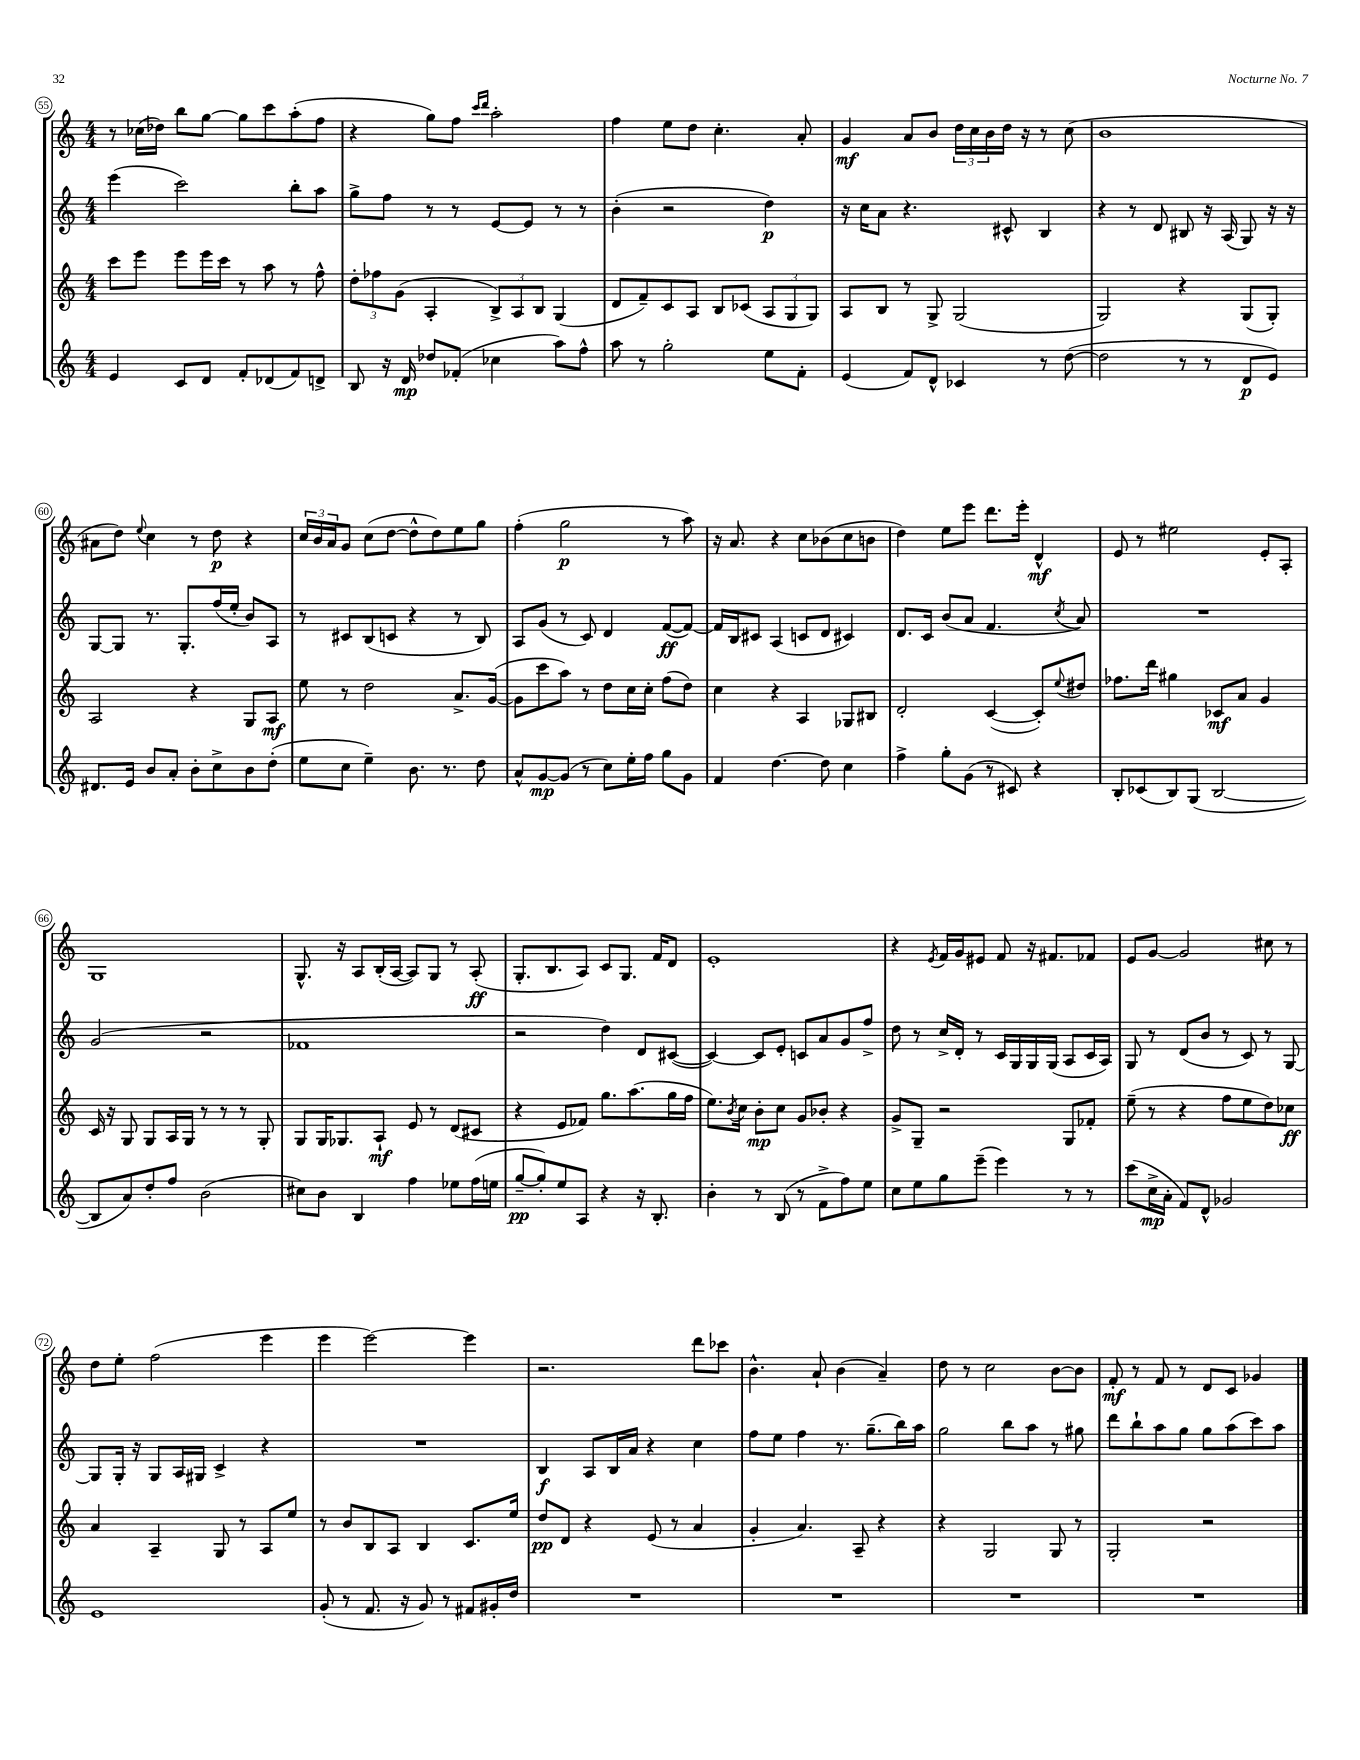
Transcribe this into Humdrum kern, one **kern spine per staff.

**kern	**kern	**kern	**kern
*staff4	*staff3	*staff2	*staff1
*clefG2	*clefG2	*clefG2	*clefG2
*k[]	*k[]	*k[]	*k[]
*M4/4	*M4/4	*M4/4	*M4/4
4e/	8ccc\L	(4eee\	8r
.	8eee\J	.	(16cc-\LL
.	.	.	16dd-\JJ)
8c/L	8eee\L	2ccc\)	8bb\L
8d/J	16eee\L	.	[8gg\J
.	16ccc\JJ	.	.
8f'/L	8r	.	8gg\]L
(8d-/	8aa\	.	8ccc\
8f/)	8r	8bb'\L	(8aa'\
8d^/J	8ff^^\	8aa\J	8ff\J
=	=	=	=
8B/	12dd'\L	8gg^\L	4r
.	12ff-\	.	.
16r	.	8ff\J	.
.	(12g\J	.	.
16d/	.	.	.
8dd-/L	4A'/	8r	8gg\L)
(8f-'/J	.	8r	8ff\J
.	.	.	16qqccc/LL
.	.	.	16qqddd/JJ
4cc-\	12B^/L)	[8e/L	2aa'\
.	12A/	.	.
.	.	8e/]J	.
.	12B/J	.	.
8aa\L)	(4G/	8r	.
8ff^^\J	.	8r	.
=	=	=	=
8aa\	8d/L	(4b'\	4ff\
8r	8f~/)	.	.
2gg'\	8c/	2r	8ee\L
.	8A/J	.	8dd\J
.	8B/L	.	4.cc'\
.	(8c-/J	.	.
8ee\L	12A/L	4dd\)	.
.	12G/	.	.
8f'\J	.	.	8a'/
.	12G/J)	.	.
=	=	=	=
(4e/	8A/L	16r	4g/
.	.	16cc\LK	.
.	8B/J	8a\J	.
8f/L)	8r	4.r	8a/L
8d^^/J	8G^/	.	8b/J
4c-/	(2G/	.	24dd\LL
.	.	.	24cc\
.	.	.	24b\
.	.	8c#^^/	16dd\JJ
.	.	.	16r
8r	.	4B/	8r
([8dd\	.	.	(8cc\
=	=	=	=
2dd\]	2G/)	4r	1b
.	.	8r	.
.	.	8d/	.
8r	4r	8B#/	.
8r	.	16r	.
.	.	(16A/	.
8d/L	(8G/L	8G/)	.
8e/J)	8G'/J)	16r	.
.	.	16r	.
=	=	=	=
8.d#/L	2A/	[8G/L	8a#\L
.	.	8G/]J	8dd\J)
16e/Jk	.	.	.
.	.	.	8qqee/
8b/L	.	8.r	4cc\
8a'/J	.	.	.
.	.	8.G'/L	.
8b'\L	4r	.	8r
8cc^\	.	(16ff/L	8dd\
.	.	16ee'/JJ	.
8b\	8G/L	8b/L)	4r
(8dd'\J	8A/J	8A/J	.
=	=	=	=
8ee\L	8ee\	8r	24cc/LL
.	.	.	24b/
.	.	.	24a/J
8cc\J	8r	8c#/L	8g/J
4ee~\)	2dd\	(8B/	(8cc\L
.	.	8c/J	[8dd\J
8.b\	.	4r	8dd^^\]L
.	.	.	8dd\)
8.r	.	.	.
.	8.a^/L	8r	8ee\
8dd\	.	8B/)	8gg\J
.	([16g/Jk	.	.
=	=	=	=
8a^^/L	8g\]L	8A/L	(4ff'\
[8g/	8ccc\	(8g/J	.
(8g/]J	8aa\J)	8r	2gg\
8r	8r	8c/)	.
8cc\L)	8dd\L	4d/	.
16ee'\L	16cc\L	.	.
16ff\JJ	16cc'\JJ	.	.
8gg\L	(8ff\L	([8f/L	8r
8g\J	8dd\J)	8f/_J)	8aa\)
=	=	=	=
4f/	4cc\	16f/]LL	16r
.	.	16B/J	8.a/
.	.	8c#/J	.
[4.dd\	4r	(4A/	4r
.	4A/	8c/L	8cc\L
8dd\]	.	8d/J	(8b-\
4cc\	8G-/L	4c#/)	8cc\
.	8B#/J	.	8b\J
=	=	=	=
4ff^\	2d'/	8.d/L	4dd\)
.	.	16c/Jk	.
8gg'\L	.	(8b/L	8ee\L
(8g\J	.	8a/J	8eee\J
8r	([4c/	4.f/	8.ddd\L
8c#/)	.	.	.
.	.	.	16eee'\Jk
4r	8c'/]L)	.	4d^^/
.	8qqee/	8qcc/	.
.	8dd#/J	8a/)	.
=	=	=	=
8B'/L	8.ff-\L	1r	8e/
(8c-/	.	.	8r
.	16ddd\Jk	.	.
8B/)	4gg#\	.	2ee#\
(8G/J	.	.	.
[2B/	8c-/L	.	.
.	8a/J	.	.
.	4g/	.	8e'/L
.	.	.	8A'/J
=	=	=	=
8B/]L	16c/	(2g/	1G
.	16r	.	.
8a/)	8G/	.	.
8dd'/	8G/L	.	.
8ff/J	16A/L	.	.
.	16G/JJ	.	.
(2b\	8r	2r	.
.	8r	.	.
.	8r	.	.
.	8G'/	.	.
=	=	=	=
8cc#\L)	8G/L	1f-	8.G^^/
8b\J	16G/K	.	.
.	8.G-/	.	16r
4B/	.	.	8A/L
.	8A`/J	.	(16B'/L
.	.	.	[16A/JJ
4ff\	8e/	.	8A/]L)
.	8r	.	8G/J
8ee-\L	(8d/L	.	8r
(16ff\L	8c#/J	.	(8A'/
16ee\JJ	.	.	.
=	=	=	=
[8gg~/L	4r	2r	8.G'/L
8gg'/])	.	.	.
.	.	.	8.B/
8ee/	8e/L	.	.
8A/J	8f-/J)	.	8A/J)
4r	8.gg\L	4dd\)	8c/L
.	.	.	8.G/J
.	(8.aa\	.	.
16r	.	8d/L	.
8.B'/	.	.	16f/LK
.	16gg\L	([8c#/J	8d/J
.	16ff\JJ	.	.
=	=	=	=
4b'\	8.ee\L)	4c#/_)	1e'
.	8qb/	.	.
.	16cc\Jk	.	.
8r	8b'\L	8c#/]L	.
(8B/	8cc\J	8e'/J	.
8r	8g/L	8c/L	.
8f^\L	8b-'/J	8a/	.
8ff\)	4r	8g/	.
8ee\J	.	8ff^/J	.
=	=	=	=
8cc\L	8g^/L	8dd\	4r
8ee\	8G~/J	8r	.
.	.	.	8qe/
8gg\	2r	16cc^/LL	16f/LL
.	.	16d'/JJ	16g/J
(8eee~\J	.	8r	8e#/J
4eee\)	.	16c/LL	8f/
.	.	16G/	.
.	.	16G/	16r
.	.	(16G/JJ	8.f#/L
8r	8G/L	8A/L	.
8r	8f-'/J	16c/L	8f-/J
.	.	16A/JJ)	.
=	=	=	=
(8ccc\L	(8ee~\	8G/	8e/L
16cc^\L	8r	8r	[8g/J
16a'\JJ	.	.	.
8f/L)	4r	(8d/L	2g/]
8d^^/J	.	8b/J	.
2g-/	8ff\L	8r	.
.	8ee\	8c/)	.
.	8dd\)	8r	8cc#\
.	8cc-\J	[8G/	8r
=	=	=	=
1e	4a/	8G/]L	8dd\L
.	.	16G'/Jk	8ee'\J
.	.	16r	.
.	4A~/	8G/L	(2ff\
.	.	16A/L	.
.	.	16G#/JJ	.
.	8G/	4c^/	.
.	8r	.	.
.	8A/L	4r	4eee\
.	8ee/J	.	.
=	=	=	=
(8g'/	8r	1r	4eee\
8r	8b/L	.	.
8.f/	8B/	.	[2eee\)
.	8A/J	.	.
16r	.	.	.
8g/)	4B/	.	.
8r	.	.	.
8f#/L	8.c/L	.	4eee\]
16g#'/L	.	.	.
16dd/JJ	16ee/Jk	.	.
=	=	=	=
1r	8dd/L	4B/	2.r
.	8d/J	.	.
.	4r	8A/L	.
.	.	16B/L	.
.	.	16a/JJ	.
.	(8e/	4r	.
.	8r	.	.
.	4a/	4cc\	8ddd\L
.	.	.	8ccc-\J
=	=	=	=
1r	4g'/	8ff\L	4.b^^\
.	.	8ee\J	.
.	4.a/)	4ff\	.
.	.	.	8a`/
.	.	8.r	(4b\
.	8A~/	.	.
.	.	(8.gg~\L	.
.	4r	.	4a~/)
.	.	16bb\L)	.
.	.	16aa\JJ	.
=	=	=	=
1r	4r	2gg\	8dd\
.	.	.	8r
.	2G/	.	2cc\
.	.	8bb\L	.
.	.	8aa\J	.
.	8G/	8r	[8b\L
.	8r	8gg#\	8b\]J
=	=	=	=
1r	2G'/	8ddd\L	8f'/
.	.	8bb`\	8r
.	.	8aa\	8f/
.	.	8gg\J	8r
.	2r	8gg\L	8d/L
.	.	(8aa\	8c/J
.	.	8ccc\)	4g-/
.	.	8aa\J	.
==	==	==	==
*-	*-	*-	*-
